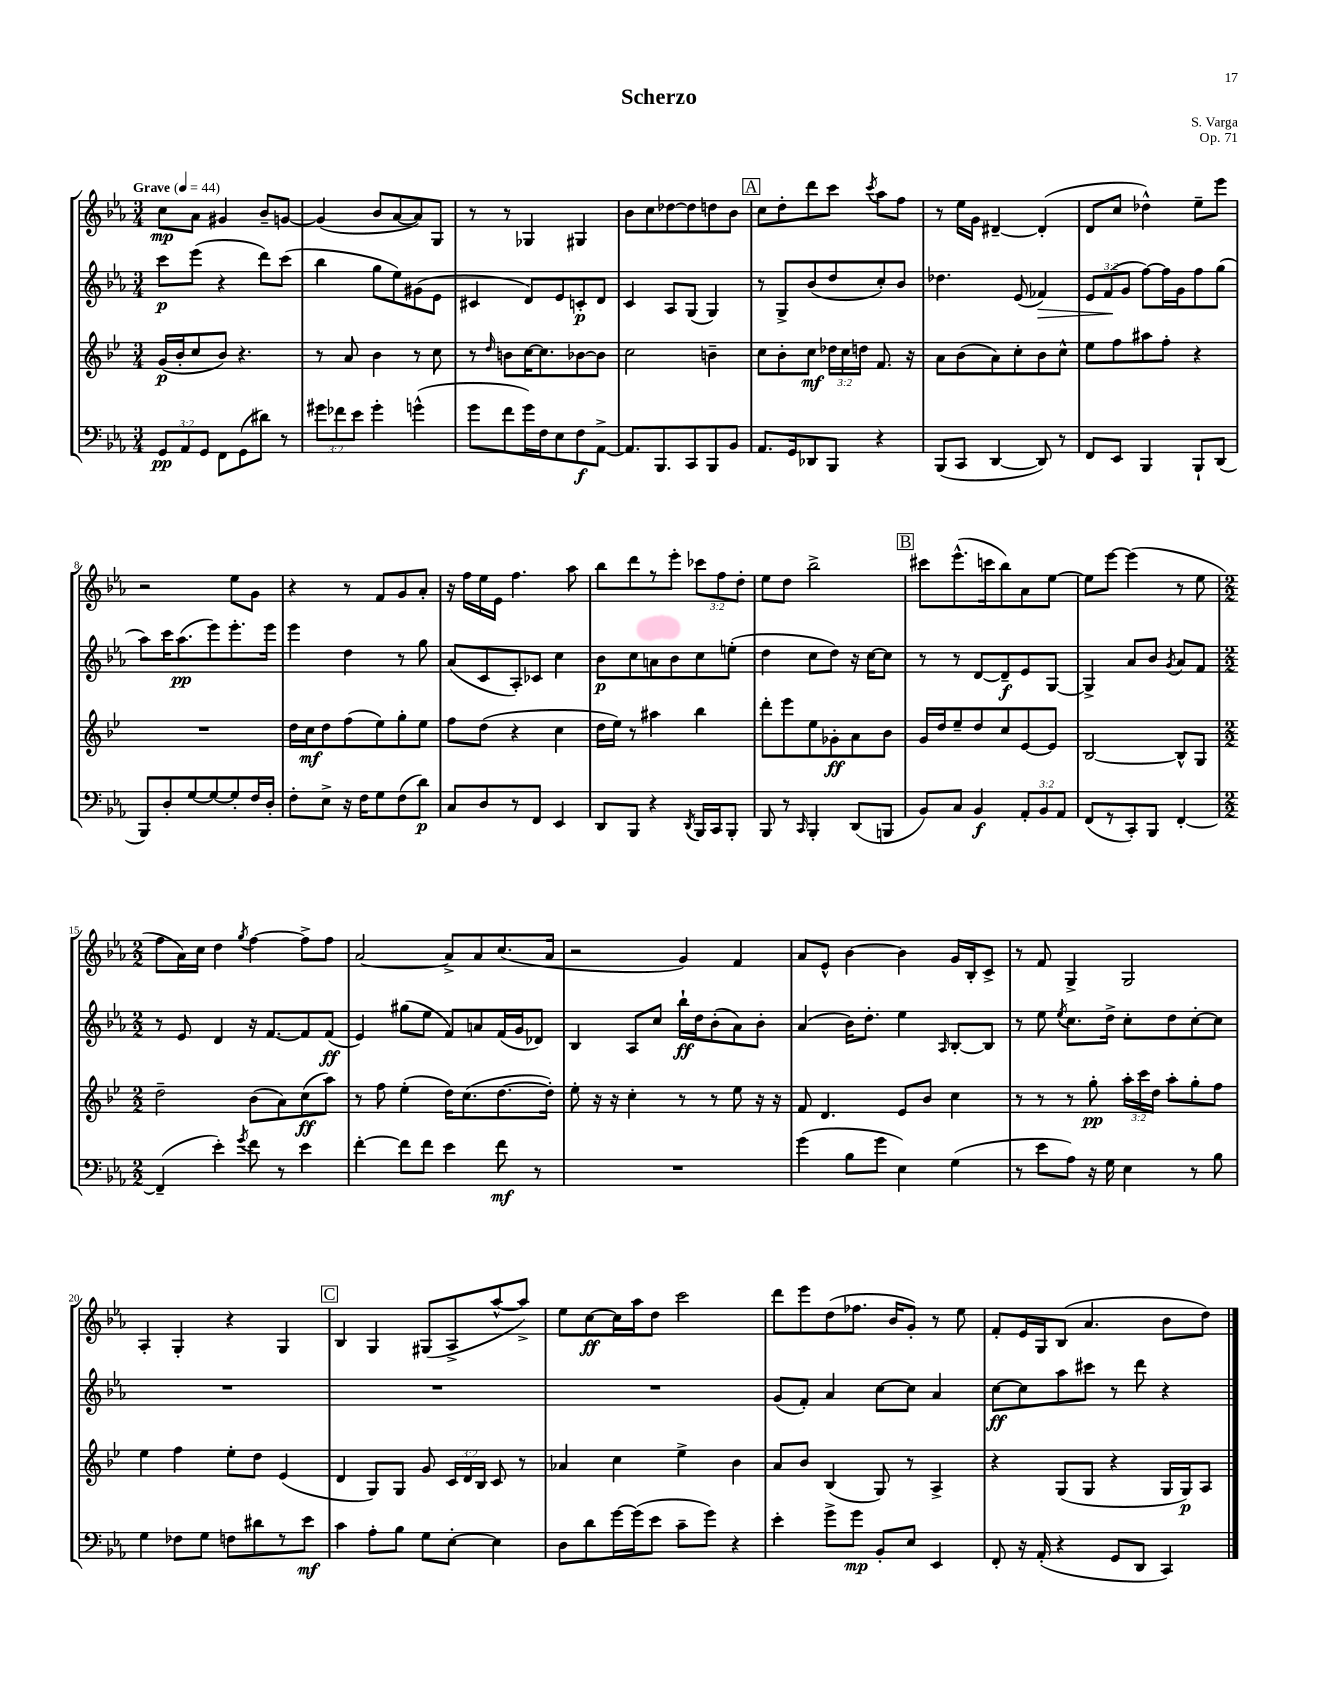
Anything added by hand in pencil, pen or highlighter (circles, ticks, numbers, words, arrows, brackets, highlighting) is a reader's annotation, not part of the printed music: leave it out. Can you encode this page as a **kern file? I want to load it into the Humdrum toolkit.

**kern	**dynam	**kern	**dynam	**kern	**dynam	**kern	**dynam
*part4	*part4	*part3	*part3	*part2	*part2	*part1	*part1
*staff4	*staff4	*staff3	*staff3	*staff2	*staff2	*staff1	*staff1
*clefF4	*	*clefG2	*	*clefG2	*	*clefG2	*
*k[b-e-a-]	*	*k[b-e-]	*	*k[b-e-a-]	*	*k[b-e-a-]	*
*M3/4	*	*M3/4	*	*M3/4	*	*M3/4	*
*MM44	*	*MM44	*	*MM44	*	*MM44	*
=1	=1	=1	=1	=1	=1	=1	=1
!	!	!	!	!	!	!LO:TX:a:B:t=Grave	!
12GG/L	pp	(16g/LL	p	8ccc\L	p	8cc\L	mp
.	.	16b-'/J	.	.	.	.	.
12AA-/	.	.	.	.	.	.	.
.	.	8cc/	.	(8eee-\J	.	8a-\J	.
12GG/J	.	.	.	.	.	.	.
8FF\L	.	8b-/J)	.	4r	.	4g#X/	.
(8GG\	.	4.r	.	.	.	.	.
8d#X\J)	.	.	.	8ddd\L)	.	8b-~/L	.
8r	.	.	.	(8ccc\J	.	[8gn/J	.
=2	=2	=2	=2	=2	=2	=2	=2
12g#X\L	.	8r	.	4bb-\	.	(4g/]	.
12f-X\	.	.	.	.	.	.	.
.	.	8a/	.	.	.	.	.
12e-\J	.	.	.	.	.	.	.
4g#'\	.	4b-\	.	8gg\L	.	8b-/L	.
.	.	.	.	8ee-\)	.	[8a-/	.
(4gn^^\	.	8r	.	(8g#X\	.	8a-/])	.
.	.	8cc\	.	8e-\J	.	8G/J	.
=3	=3	=3	=3	=3	=3	=3	=3
8g\L	.	8r	.	4c#X/	.	8r	.
.	.	16qqdd/	.	.	.	.	.
8f\	.	8bn\L	.	.	.	8r	.
16g\L)	.	[16cc\K	.	8d/L)	.	4G-X/	.
16F\J	.	8.cc\]	.	.	.	.	.
8E-\	.	.	.	8e-/	.	.	.
8F\	f	[8b-X\	.	8cn'/	p	4G#X/	.
[8AA-^\J	.	8b-\J]	.	8d/J	.	.	.
=4	=4	=4	=4	=4	=4	=4	=4
8.AA-/L]	.	2cc\	.	4c/	.	8b-\L	.
.	.	.	.	.	.	8cc\	.
8.BBB-/	.	.	.	.	.	.	.
.	.	.	.	8A-/L	.	[8dd-X\	.
8CC/	.	.	.	(8G/J	.	8dd-\]	.
8BBB-/	.	4bn~\	.	4G/)	.	8ddn\	.
8BB-/J	.	.	.	.	.	8b-\J	.
!!LO:REH:place=s1:t=A
=5	=5	=5	=5	=5	=5	=5	=5
8.AA-/L	.	8cc\L	.	8r	.	8cc\L	.
.	.	8b-'\	.	8G^/L	.	8dd'\	.
16GG/k	.	.	.	.	.	.	.
8DD-X/	.	8cc\J	mf	(8b-/	.	8ddd\	.
8BBB-/J	.	24dd-X\LL	.	8dd/	.	8ccc\J	.
.	.	24cc\	.	.	.	.	.
.	.	24ddn\JJ	.	.	.	.	.
.	.	.	.	.	.	8qccc/	.
4r	.	8.f/	.	8cc'/)	.	8aa-\L	.
.	.	.	.	8b-/J	.	8ff\J	.
.	.	16r	.	.	.	.	.
=6	=6	=6	=6	=6	=6	=6	=6
(8BBB-/L	.	8a\L	.	4.dd-X\	.	8r	.
8CC/J	.	(8b-\	.	.	.	16ee-\LL	.
.	.	.	.	.	.	16g\JJ	.
[4DD/	.	8a\)	.	.	.	[4d#X~/	.
.	.	8cc'\	.	(8e-/	.	.	.
!	!	!	!	!	!LO:HP:b	!	!
8DD/])	.	8b-\	.	4f-X/)	>	(4d#'/]	.
8r	.	8cc^^\J	.	.	.	.	.
=7	=7	=7	=7	=7	=7	=7	=7
8FF/L	.	8ee-\L	.	12e-/L	.	8d/L	.
.	.	.	.	(12f/	.	.	.
8EE-/J	.	8ff\	.	.	.	8cc/J	.
.	.	.	.	12g/J	]	.	.
4BBB-/	.	8aa#X\	.	[8ff\L)	.	4dd-X^^\)	.
.	.	8ff'\J	.	16ff\L]	.	.	.
.	.	.	.	16g\J	.	.	.
8BBB-`/L	.	4r	.	8ff\	.	8ee-~\L	.
(8DD/J	.	.	.	(8gg\J	.	8eee-\J	.
!!LO:LB:g=z
=8	=8	=8	=8	=8	=8	=8	=8
8BBB-/L)	.	2.r	.	8aa-\L)	.	2r	.
8D'/	.	.	.	16ccc\K	.	.	.
.	.	.	.	(8.aa-\	pp	.	.
[8G/	.	.	.	.	.	.	.
8G/_	.	.	.	8eee-\)	.	.	.
8G'/]	.	.	.	8.eee-'\	.	8ee-\L	.
16F/L	.	.	.	.	.	8g\J	.
16D'/JJ	.	.	.	16eee-\Jk	.	.	.
=9	=9	=9	=9	=9	=9	=9	=9
8F'\L	.	16dd\LL	.	4eee-\	.	4r	.
.	.	16cc\J	mf	.	.	.	.
8E-^\J	.	8dd\	.	.	.	.	.
16r	.	(8ff\	.	4dd\	.	8r	.
16F\KL	.	.	.	.	.	.	.
8G\	.	8ee-\)	.	.	.	8f/L	.
(8F\	.	8gg'\	.	8r	.	8g/	.
8d\J)	p	8ee-\J	.	8gg\	.	8a-'/J	.
=10	=10	=10	=10	=10	=10	=10	=10
8C/L	.	8ff\L	.	(8a-/L	.	16r	.
.	.	.	.	.	.	16ff\LL	.
8D/	.	(8dd\J	.	8c/	.	16ee-\	.
.	.	.	.	.	.	16e-\JJ	.
8r	.	4r	.	8A-'/)	.	4.ff\	.
8FF/J	.	.	.	8c-X/J	.	.	.
4EE-/	.	4cc\	.	4cc\	.	.	.
.	.	.	.	.	.	8aa-\	.
=11	=11	=11	=11	=11	=11	=11	=11
8DD/L	.	16dd\LL	.	8b-\L	p	8bb-\L	.
.	.	16ee-\JJ)	.	.	.	.	.
8BBB-/J	.	8r	.	8cc\	.	8ddd\	.
4r	.	4aa#X\	.	8an\	.	8r	.
.	.	.	.	8b-\	.	8eee-'\J	.
8qDD/	.	.	.	.	.	.	.
16BBB-/LL	.	4bb-\	.	8cc\	.	12ccc-X\L	.
16CC/J	.	.	.	.	.	.	.
.	.	.	.	.	.	12ff\	.
8BBB-'/J	.	.	.	(8een'\J	.	.	.
.	.	.	.	.	.	12dd'\J	.
=12	=12	=12	=12	=12	=12	=12	=12
8BBB-/	.	8ddd'\L	.	4dd\	.	8ee-\L	.
8r	.	8eee-\	.	.	.	8dd\J	.
16qqCC/	.	.	.	.	.	.	.
4BBB-'/	.	8ee-\	.	8cc\L	.	2bb-^\	.
.	.	8g-X'\	ff	8dd\J)	.	.	.
(8DD/L	.	8a\	.	16r	.	.	.
.	.	.	.	[16cc\KL	.	.	.
8BBBn/J	.	8b-\J	.	8cc\J]	.	.	.
!!LO:REH:place=s1:t=B
=13	=13	=13	=13	=13	=13	=13	=13
8BB-/L)	.	16g/LL	.	8r	.	8ccc#X\L	.
.	.	16dd/J	.	.	.	.	.
8C/J	.	8ee-~/	.	8r	.	(8.eee-^^\	.
4BB-/	f	8dd/	.	[8d/L	.	.	.
.	.	.	.	.	.	16cccn\k	.
.	.	8cc/	.	8d~/]	f	8bb-\)	.
12AA-'/L	.	[8e-/	.	8e-/	.	8a-\	.
12BB-/	.	.	.	.	.	.	.
.	.	8e-/J]	.	[8G/J	.	[8ee-\J	.
12AA-/J	.	.	.	.	.	.	.
=14	=14	=14	=14	=14	=14	=14	=14
(8FF/L	.	[2B-/	.	4G^/]	.	8ee-\L]	.
8r	.	.	.	.	.	[8eee-\J	.
8CC'/)	.	.	.	8a-/L	.	(4eee-\]	.
8BBB-/J	.	.	.	8b-/J	.	.	.
.	.	.	.	8qg/	.	.	.
[4FF'/	.	8B-^^/L]	.	8a-/L	.	8r	.
.	.	8G/J	.	8f/J	.	8ee-\	.
!!LO:LB:g=z
=15	=15	=15	=15	=15	=15	=15	=15
*M2/2	*	*M2/2	*	*M2/2	*	*M2/2	*
(4FF~/]	.	2dd~\	.	8r	.	8ff\L	.
.	.	.	.	8e-/	.	16a-\L)	.
.	.	.	.	.	.	16cc\JJ	.
4e-'\)	.	.	.	4d/	.	4dd\	.
8qg/	.	.	.	.	.	8qgg/	.
8f\	.	(8b-\L	.	16r	.	[4ff\	.
.	.	.	.	[8.f/L	.	.	.
8r	.	8a\)	.	.	.	.	.
4e-\	.	(8cc\	ff	8f/]	.	8ff^\L]	.
.	.	8aa\J)	.	(8f/J	ff	8ff\J	.
=16	=16	=16	=16	=16	=16	=16	=16
[4f'\	.	8r	.	4e-/)	.	[2a-/	.
.	.	8ff\	.	.	.	.	.
8f\L]	.	(4ee-'\	.	(8gg#X\L	.	.	.
8f\J	.	.	.	8ee-\J	.	.	.
4e-\	.	16dd\KL)	.	8f/L)	.	8a-^/L]	.
.	.	(8.cc\	.	.	.	.	.
.	.	.	.	8an/	.	8a-/	.
8f\	mf	[8.dd\	.	(16f/L	.	(8.cc/	.
.	.	.	.	16g/J	.	.	.
8r	.	.	.	8d-X/J)	.	.	.
.	.	16dd'\Jk])	.	.	.	16a-/Jk	.
=17	=17	=17	=17	=17	=17	=17	=17
1r	.	8ee-'\	.	4B-/	.	2r	.
.	.	16r	.	.	.	.	.
.	.	16r	.	.	.	.	.
.	.	4cc'\	.	8A-/L	.	.	.
.	.	.	.	8cc/J	.	.	.
.	.	8r	.	16bb-`\LL	ff	4g/)	.
.	.	.	.	16dd\J	.	.	.
.	.	8r	.	(8b-'\	.	.	.
.	.	8ee-\	.	8a-\)	.	4f/	.
.	.	16r	.	8b-'\J	.	.	.
.	.	16r	.	.	.	.	.
=18	=18	=18	=18	=18	=18	=18	=18
(4g\	.	8f/	.	(4a-/	.	8a-/L	.
.	.	4.d/	.	.	.	8e-^^/J	.
8B-\L	.	.	.	16b-\KL)	.	[4b-\	.
.	.	.	.	8.dd'\J	.	.	.
8g\J	.	.	.	.	.	.	.
4E-\)	.	8e-/L	.	4ee-\	.	4b-\]	.
.	.	8b-/J	.	.	.	.	.
.	.	.	.	16qqA-/	.	.	.
(4G\	.	4cc\	.	[8B-'/L	.	16g/LL	.
.	.	.	.	.	.	16B-'/J	.
.	.	.	.	8B-/J]	.	8c^/J	.
=19	=19	=19	=19	=19	=19	=19	=19
8r	.	8r	.	8r	.	8r	.
8e-\L	.	8r	.	8ee-\	.	8f/	.
.	.	.	.	8qee-/	.	.	.
8A-\J)	.	8r	.	8.cc\L	.	4G^/	.
16r	.	8gg'\	pp	.	.	.	.
16G\	.	.	.	16dd^\Jk	.	.	.
4E-\	.	24aa'\LL	.	8cc'\L	.	2G/	.
.	.	24ccc\	.	.	.	.	.
.	.	24dd\JJ	.	.	.	.	.
.	.	8aa'\L	.	8dd\	.	.	.
8r	.	8gg'\	.	[8cc'\	.	.	.
8B-\	.	8ff\J	.	8cc\J]	.	.	.
!!LO:LB:g=z
=20	=20	=20	=20	=20	=20	=20	=20
4G\	.	4ee-\	.	1r	.	4A-'/	.
8F-X\L	.	4ff\	.	.	.	4G'/	.
8G\J	.	.	.	.	.	.	.
8Fn\L	.	8ee-'\L	.	.	.	4r	.
8d#X\	.	8dd\J	.	.	.	.	.
8r	.	(4e-/	.	.	.	4G/	.
8e-\J	mf	.	.	.	.	.	.
!!LO:REH:place=s1:t=C
=21	=21	=21	=21	=21	=21	=21	=21
4c\	.	4d/	.	1r	.	4B-/	.
8A-'\L	.	8G/L)	.	.	.	4G/	.
8B-\J	.	8G/J	.	.	.	.	.
8G\L	.	8g/	.	.	.	(8G#X/L	.
[8E-'\J	.	24c/LL	.	.	.	8A-^/	.
.	.	24d/	.	.	.	.	.
.	.	24B-/JJ	.	.	.	.	.
4E-\]	.	8c/	.	.	.	[8aa-^^/	.
.	.	8r	.	.	.	8aa-^/J])	.
=22	=22	=22	=22	=22	=22	=22	=22
8D\L	.	4a-X/	.	1r	.	8ee-\L	.
8d\	.	.	.	.	.	[8cc\	ff
[16g\L	.	4cc\	.	.	.	16cc\L]	.
(16g\J]	.	.	.	.	.	16aa-\J	.
8e-\J	.	.	.	.	.	8dd\J	.
8c~\L	.	4ee-^\	.	.	.	2ccc\	.
8g\J)	.	.	.	.	.	.	.
4r	.	4b-\	.	.	.	.	.
=23	=23	=23	=23	=23	=23	=23	=23
4e-'\	.	8a/L	.	(8g/L	.	8ddd\L	.
.	.	8b-/J	.	8f'/J)	.	8eee-\	.
8g^\L	.	(4B-/	.	4a-/	.	(8dd\	.
8g\J	mp	.	.	.	.	8.ff-X\J	.
8BB-'/L	.	8G/)	.	[8cc\L	.	.	.
.	.	.	.	.	.	16b-/KL	.
8E-/J	.	8r	.	8cc\J]	.	8g'/J)	.
4EE-/	.	4A^/	.	4a-/	.	8r	.
.	.	.	.	.	.	8ee-\	.
=24	=24	=24	=24	=24	=24	=24	=24
8FF'/	.	4r	.	[8cc\L	ff	8f'/L	.
16r	.	.	.	8cc\]	.	16e-/L	.
(16AA-'/	.	.	.	.	.	16G/J	.
4r	.	(8G/L	.	8aa-\	.	(8B-/J	.
.	.	8G/J	.	8ccc#X\J	.	4.a-/	.
8GG/L	.	4r	.	8r	.	.	.
8DD/J	.	.	.	8ddd\	.	.	.
4CC/)	.	16G/LL	.	4r	.	8b-\L	.
.	.	16G/J)	p	.	.	.	.
.	.	8A/J	.	.	.	8dd\J)	.
==	==	==	==	==	==	==	==
*-	*-	*-	*-	*-	*-	*-	*-
